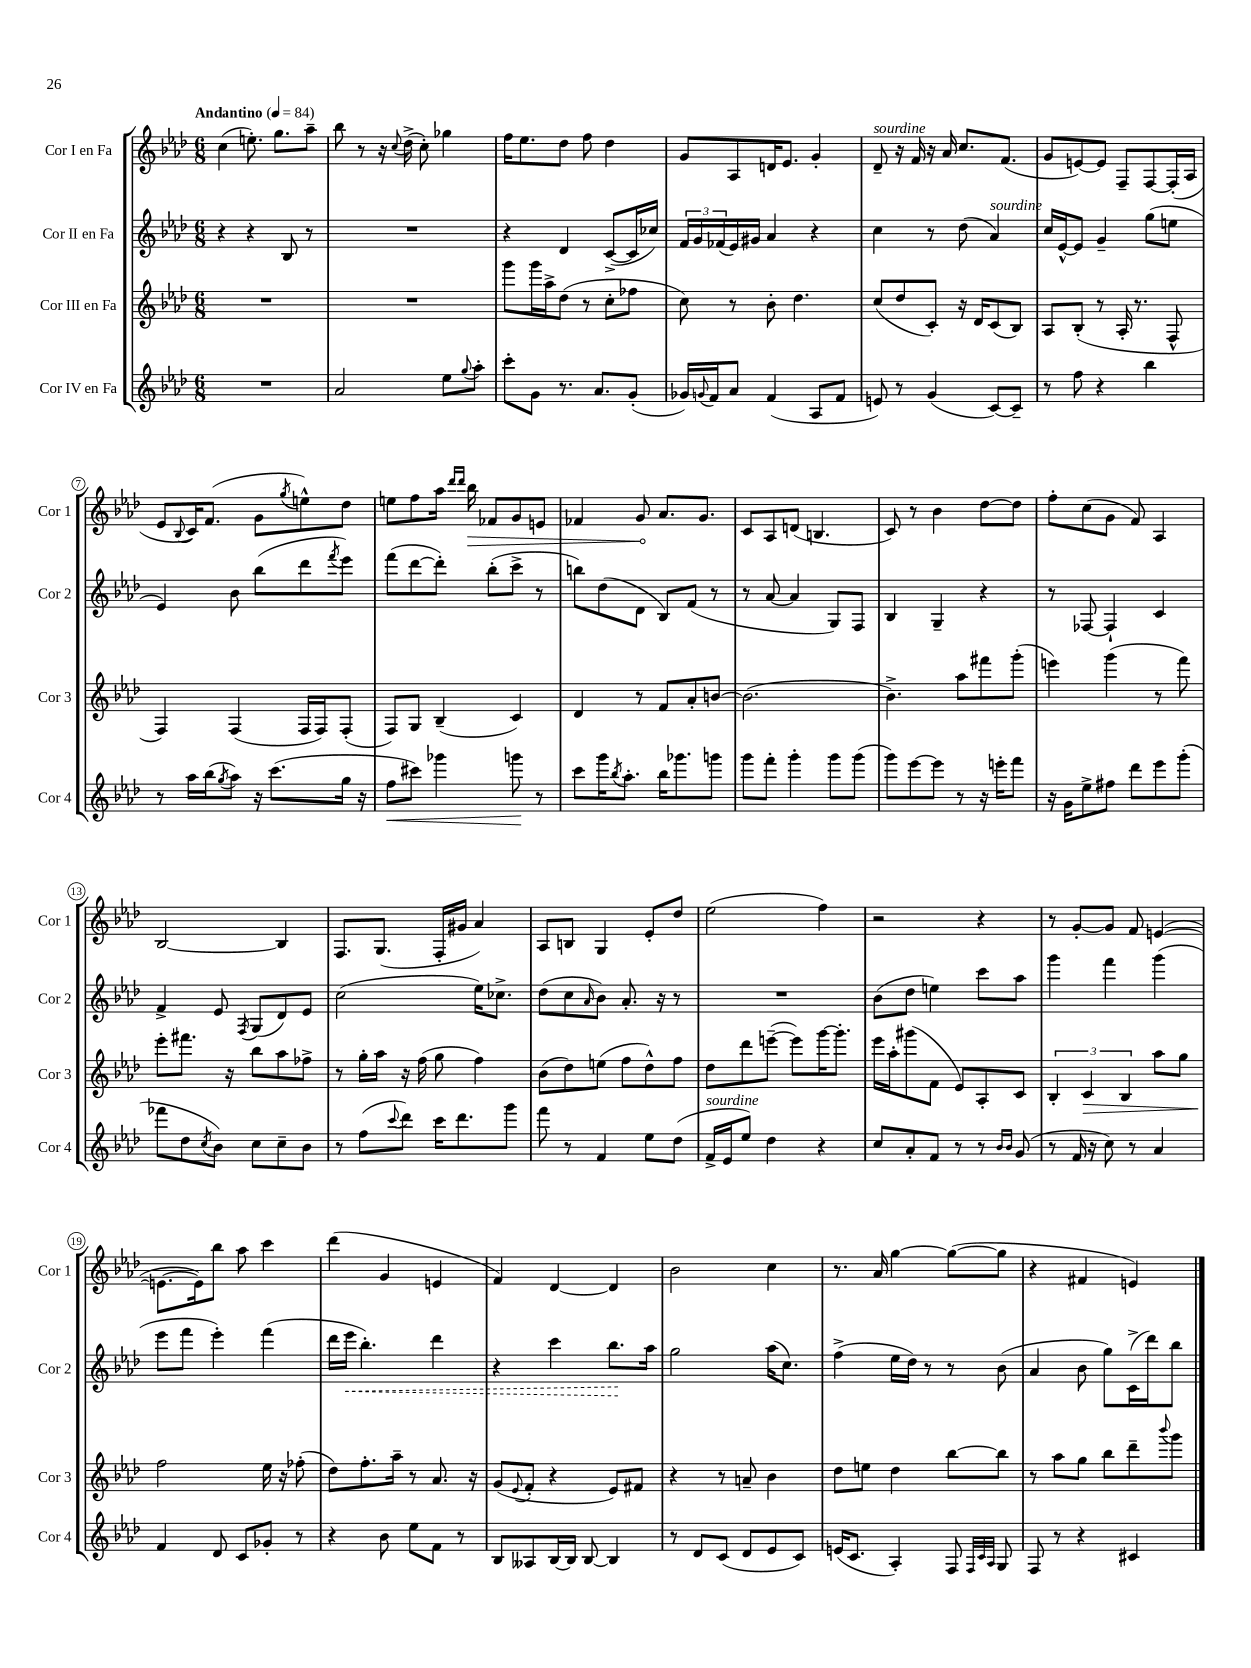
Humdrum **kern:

**kern	**kern	**kern	**kern
*staff4	*staff3	*staff2	*staff1
*clefG2	*clefG2	*clefG2	*clefG2
*k[b-e-a-d-]	*k[b-e-a-d-]	*k[b-e-a-d-]	*k[b-e-a-d-]
*M6/8	*M6/8	*M6/8	*M6/8
*MM84	*MM84	*MM84	*MM84
2.r	2.r	4r	(4cc
.	.	4r	8.ee')
.	.	.	8.gg
.	.	8B-	.
.	.	8r	8aa-~
=	=	=	=
2a-	2.r	2.r	8bb-
.	.	.	8r
.	.	.	16r
.	.	.	8qqcc
.	.	.	(16dd-^
.	.	.	8cc')
8ee-	.	.	4gg-
8qqgg	.	.	.
8aa-'	.	.	.
=	=	=	=
8ccc'	8ggg	4r	16ff
.	.	.	8.ee-
8g	16ggg	.	.
.	16aa-^	.	.
8.r	(8dd-	4d-	8dd-
.	8r	.	8ff
8.a-	.	.	.
.	8cc'	([8c^	4dd-
(8g'	8ff-	16c]	.
.	.	16cc-)	.
=	=	=	=
16g-)	8cc)	24f	8g
.	.	24g	.
8qqg	.	.	.
16f	.	.	.
.	.	(24f-	.
8a-	8r	16e-)	8A-
.	.	16g#	.
(4f	8b-'	4a-	16d
.	.	.	8.e-
.	4.dd-	.	.
8A-	.	4r	4g'
8f	.	.	.
=	=	=	=
8e)	(8cc	4cc	8d-~
8r	8dd-	.	16r
.	.	.	16f
(4g	8c')	8r	16r
.	.	.	16a-
.	16r	(8dd-	8.cc
.	16d-	.	.
[8c)	(8c	4a-)	.
.	.	.	(8.f
8c~]	8B-)	.	.
=	=	=	=
8r	8A-	16cc	8g
.	.	[16e-^^	.
8ff	(8B-'	8e-]	[8e)
4r	8r	4g~	8e]
.	16A-'	.	8F~
.	8.r	.	.
4bb-	.	(8gg	[8F
.	8F^^	8ee	(16F']
.	.	.	16A-
=	=	=	=
8r	4F)	4e-)	8e-
.	.	.	8qqB-
16aa-	.	.	16c)
(16bb-	.	.	(8.f
8qgg	.	.	.
8aa-)	(4F	8b-	.
16r	.	(8bb-	8g
(8.ccc	.	.	.
.	.	.	8qgg
.	16F	8ddd-	8ee^^)
.	16F)	.	.
.	.	8qfff	.
16gg	(8F'	8eee-)	8dd-
16r	.	.	.
=	=	=	=
8ff	8F)	(8fff	8ee
8ccc#)	8G	[8ddd-	8ff
4ggg-	(4B-~	8ddd-'])	16aa-
.	.	.	16qqddd-
.	.	.	16qqddd-
.	.	.	16bb-
.	.	(8bb-'	8f-
8ggg	4c)	8ccc^	8g
8r	.	8r	8e
=	=	=	=
8ccc	4d-	8bb)	4f-
16ggg	.	(8dd-	.
8qbb-	.	.	.
8.aa-'	.	.	.
.	8r	8d-	8g
16bb-	8f	8B-)	8.a-
8.ggg-	.	.	.
.	8a-'	(8f	.
.	.	.	8.g
8ggg	[8b	8r	.
=	=	=	=
8ggg	(2.b]	8r	8c
8fff'	.	[8a-	8A-
4ggg'	.	4a-]	(8d
.	.	.	4.B
8ggg	.	8G)	.
(8ggg	.	8F	.
=	=	=	=
8ggg)	4.b-^)	4B-	8c)
[8eee-	.	.	8r
8eee-]	.	4G~	4b-
8r	8aa-	.	.
16r	8fff#	4r	[8dd-
16eee'	.	.	.
8fff	(8ggg'	.	8dd-]
=	=	=	=
16r	4eee)	8r	8ff'
16g	.	.	.
8ee-^	.	[8F-	(8cc
8ff#	(4ggg	4F-`]	8g
8ddd-	.	.	8f)
8eee-	8r	4c	4A-
(8ggg'	8fff)	.	.
=	=	=	=
8fff-	8eee-'	4f^	[2B-
8dd-	8.fff#	.	.
8qcc	.	.	.
8b-)	.	8e-	.
.	16r	.	.
.	.	8qF	.
8cc	8bb-	(8G	.
8cc~	8aa-	8d-)	4B-]
8b-	8ff-^	8e-	.
=	=	=	=
8r	8r	(2cc	8.F
(8ff	16gg'	.	.
.	16aa-	.	(8.G
8qqccc	.	.	.
8ddd-)	16r	.	.
.	(16ff	.	.
16ccc	8gg	.	16F'
8.ddd-	.	.	16g#
.	4ff)	16ee-)	4a-)
.	.	8.cc-^	.
8ggg	.	.	.
=	=	=	=
8fff	(8b-	(8dd-	8A-
8r	8dd-)	8cc	8B
.	.	16qqa-	.
4f	(8ee	8b-)	4G
.	8ff	8.a-'	.
8ee-	8dd-^^)	.	8e-'
.	.	16r	.
(8dd-	8ff	8r	8dd-
=	=	=	=
16f^	8dd-	2.r	(2ee-
16e-	.	.	.
8ee-)	8ddd-	.	.
4dd-	([8eee~	.	.
.	8eee])	.	.
4r	[16ggg	.	4ff)
.	8.ggg']	.	.
=	=	=	=
8cc	16eee-	(8b-	2r
.	16aa-'	.	.
8a-'	(8ggg#	8dd-	.
8f	8f	4ee)	.
8r	8e-)	.	.
8r	8A-'	8ccc	4r
16qqb-	.	.	.
16qqb-	.	.	.
(8g	8c	8aa-	.
=	=	=	=
8r	6B-'	4ggg	8r
16f	.	.	[8g'
.	6c	.	.
16r	.	.	.
8cc)	.	4fff	8g]
.	6B-	.	.
8r	.	.	8f
4a-	8aa-	(4ggg	([4e
.	8gg	.	.
=	=	=	=
4f	2ff	8eee-	8.e_
.	.	8fff	.
.	.	.	16e])
8d-	.	4eee-')	8bb-
8c	.	.	8aa-
8g-'	16ee-	(4fff	4ccc
.	16r	.	.
8r	(8ff-'	.	.
=	=	=	=
4r	8dd-)	16ddd-	(4ddd-
.	.	16eee-	.
.	8.ff'	4.bb-')	.
8b-	.	.	4g
.	16aa-~	.	.
8ee-	8r	.	.
8f	8.a-	4ddd-	4e
8r	.	.	.
.	16r	.	.
=	=	=	=
8B-	(8g	4r	4f)
.	8qqe-	.	.
8A--	8f'	.	.
[16B-	4r	4ccc	[4d-
16B-]	.	.	.
[8B-	.	.	.
4B-]	8e-)	8.bb-	4d-]
.	8f#	.	.
.	.	16aa-	.
=	=	=	=
8r	4r	2gg	2b-
8d-	.	.	.
(8c	8r	.	.
8d-	8a~	.	.
8e-	4b-	(16aa-	4cc
.	.	8.cc)	.
8c)	.	.	.
=	=	=	=
(16e	8dd-	(4ff^	8.r
8.c	.	.	.
.	8ee	.	.
.	.	.	16a-
4A-')	4dd-	16ee-	[4gg
.	.	16dd-)	.
.	.	8r	.
8F	[8bb-	8r	(8gg_
32qqF	.	.	.
32qqc	.	.	.
32qqA-	.	.	.
8G	8bb-]	(8b-	8gg]
=	=	=	=
8F	8r	4a-	4r
8r	8aa-	.	.
4r	8gg	8b-	4f#
.	8bb-	8gg)	.
4c#	8ddd-~	(16c^	4e)
.	.	16ddd-)	.
.	8qqbbb-	.	.
.	8ggg	8bb-	.
==	==	==	==
*-	*-	*-	*-
